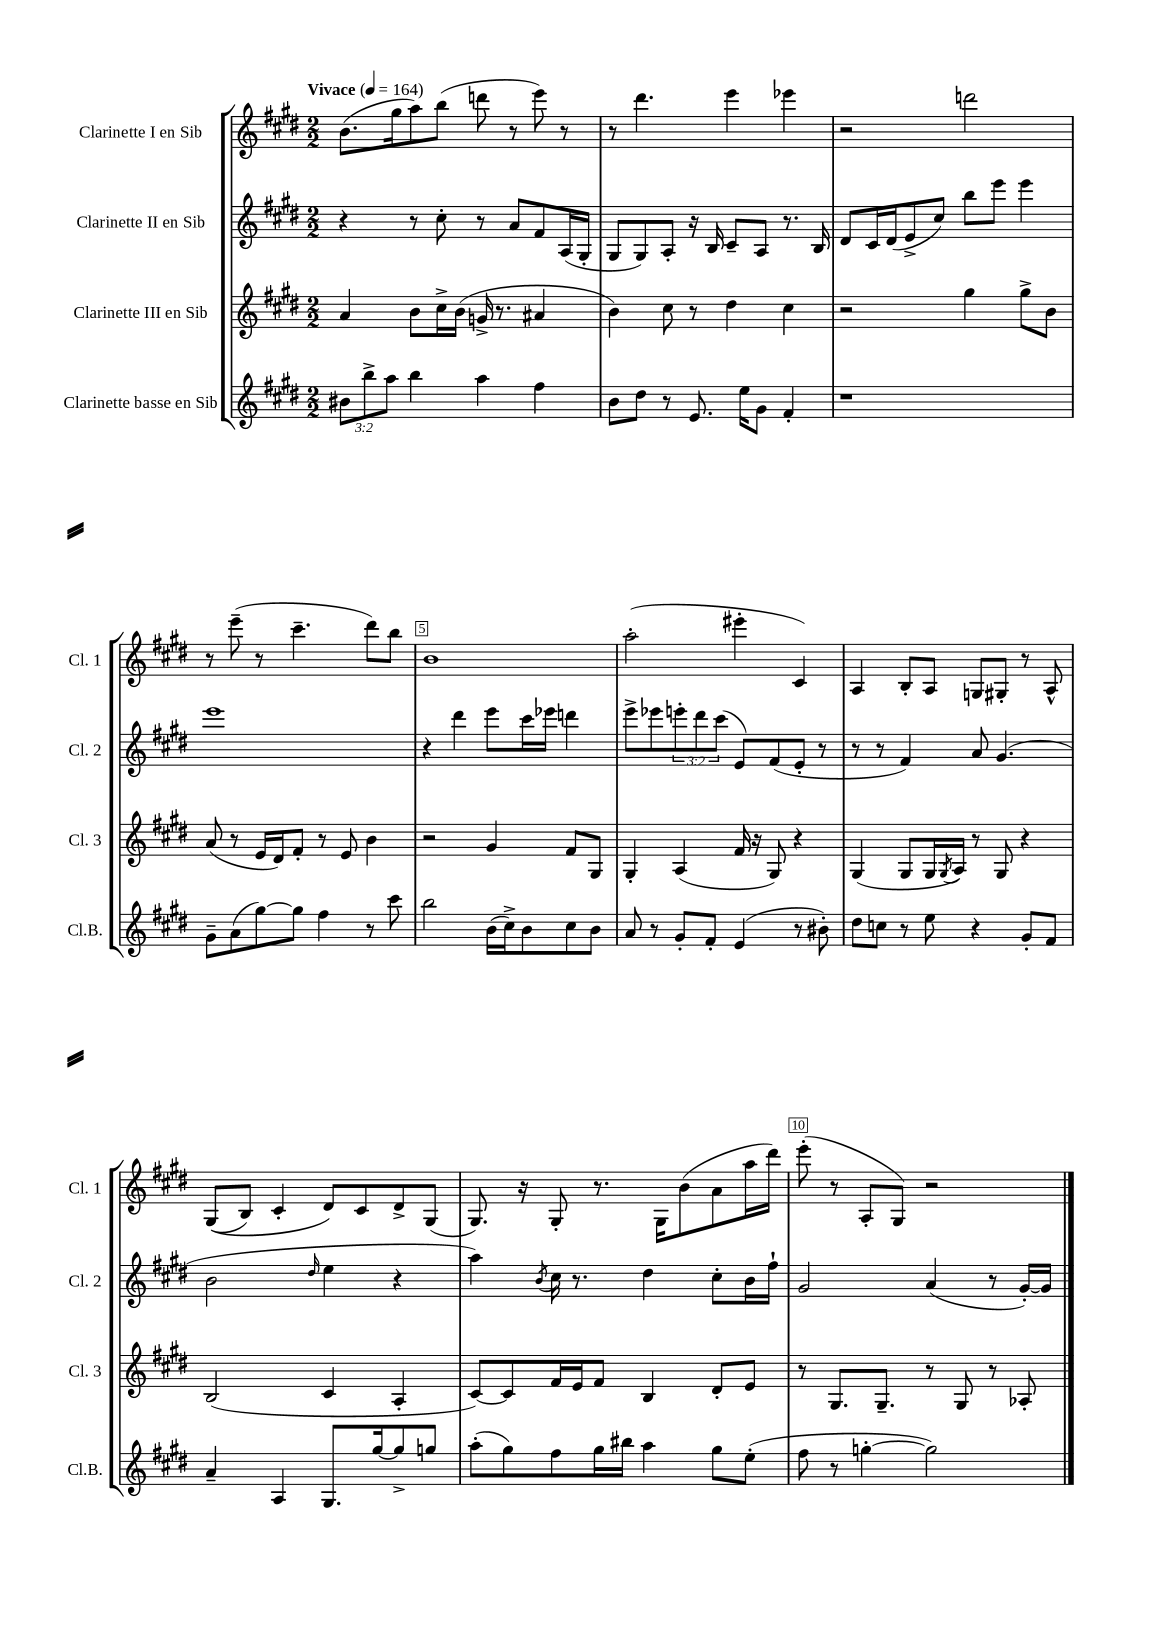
<<
\new StaffGroup <<
\new Staff = "s0" \with { instrumentName = "Clarinette I en Sib" shortInstrumentName = "Cl. 1" } {
    \clef treble \key e \major \numericTimeSignature \time 2/2 \tempo "Vivace" 4 = 164
    b'8.( gis''16 a''8) b''8( d'''8 r8 e'''8) r8 |
    r8 dis'''4. e'''4 ees'''4 |
    r2 d'''2 |
    r8 e'''8--( r8 cis'''4.-- dis'''8) b''8 |
    b'1 |
    a''2-.( eis'''4-. cis'4) |
    a4 b8-. a8 g8 gis8-. r8 a8-^ |
    gis8(\( b8) cis'4-. dis'8\) cis'8 dis'8-> gis8( |
    gis8.) r16 gis8-. r8. gis16 b'8( a'8 a''16 dis'''16) |
    e'''8-.( r8 a8-. gis8) r2 \bar "|." |
}
\new Staff = "s1" \with { instrumentName = "Clarinette II en Sib" shortInstrumentName = "Cl. 2" } {
    \clef treble \key e \major \numericTimeSignature \time 2/2 \override Staff.TupletNumber.text = #tuplet-number::calc-fraction-text
    r4 r8 cis''8-. r8 a'8 fis'8 a16( gis16-. |
    gis8 gis8) a8-. r16 b16 cis'8-- a8 r8. b16 |
    dis'8 cis'16 dis'16( e'8-> cis''8) b''8 e'''8 e'''4 |
    e'''1 |
    r4 dis'''4 e'''8 cis'''16 ees'''16 d'''4 |
    e'''8-> ees'''8 \tuplet 3/2 { e'''8-. dis'''8 cis'''8( } e'8) fis'8( e'8-. r8 |
    r8 r8 fis'4) a'8 gis'4.( |
    b'2 \grace { dis''16 } e''4 r4 |
    a''4) \acciaccatura { b'8 } cis''16 r8. dis''4 cis''8-. b'16 fis''16-! |
    gis'2 a'4( r8 gis'16~-.) gis'16 \bar "|." |
}
\new Staff = "s2" \with { instrumentName = "Clarinette III en Sib" shortInstrumentName = "Cl. 3" } {
    \clef treble \key e \major \numericTimeSignature \time 2/2
    a'4 b'8 cis''16-> b'16( g'16-> r8. ais'4 |
    b'4) cis''8 r8 dis''4 cis''4 |
    r2 gis''4 gis''8-> b'8 |
    a'8( r8 e'16 dis'16) fis'8-. r8 e'8 b'4 |
    r2 gis'4 fis'8 gis8 |
    gis4-. a4( fis'16 r16 gis8) r4 |
    gis4( gis8 gis16 \acciaccatura { gis8 } a16) r8 gis8 r4 |
    b2( cis'4 a4-. |
    cis'8~) cis'8 fis'16 e'16 fis'8 b4 dis'8-. e'8 |
    r8 gis8. gis8.-- r8 gis8 r8 aes8-. \bar "|." |
}
\new Staff = "s3" \with { instrumentName = "Clarinette basse en Sib" shortInstrumentName = "Cl.B." } {
    \clef treble \key e \major \numericTimeSignature \time 2/2 \override Staff.TupletNumber.text = #tuplet-number::calc-fraction-text
    \tuplet 3/2 { bis'8 b''8-> a''8 } b''4 a''4 fis''4 |
    b'8 dis''8 r8 e'8. e''16 gis'8 fis'4-. |
    r1 |
    gis'8-- a'8( gis''8~) gis''8 fis''4 r8 cis'''8 |
    b''2 b'16( cis''16->) b'8 cis''8 b'8 |
    a'8 r8 gis'8-. fis'8-. e'4( r8 bis'8-.) |
    dis''8 c''8 r8 e''8 r4 gis'8-. fis'8 |
    a'4-- a4 gis8. gis''16~ gis''8-> g''8 |
    a''8-.( gis''8) fis''8 gis''16 bis''16 a''4 gis''8 e''8-.( |
    fis''8 r8 g''4~-. g''2) \bar "|." |
}
>>
>>
\layout { \context { \Score \override BarNumber.break-visibility = ##(#f #t #t) barNumberVisibility = #(every-nth-bar-number-visible 5) \override BarNumber.stencil = #(make-stencil-boxer 0.1 0.3 ly:text-interface::print) } }
